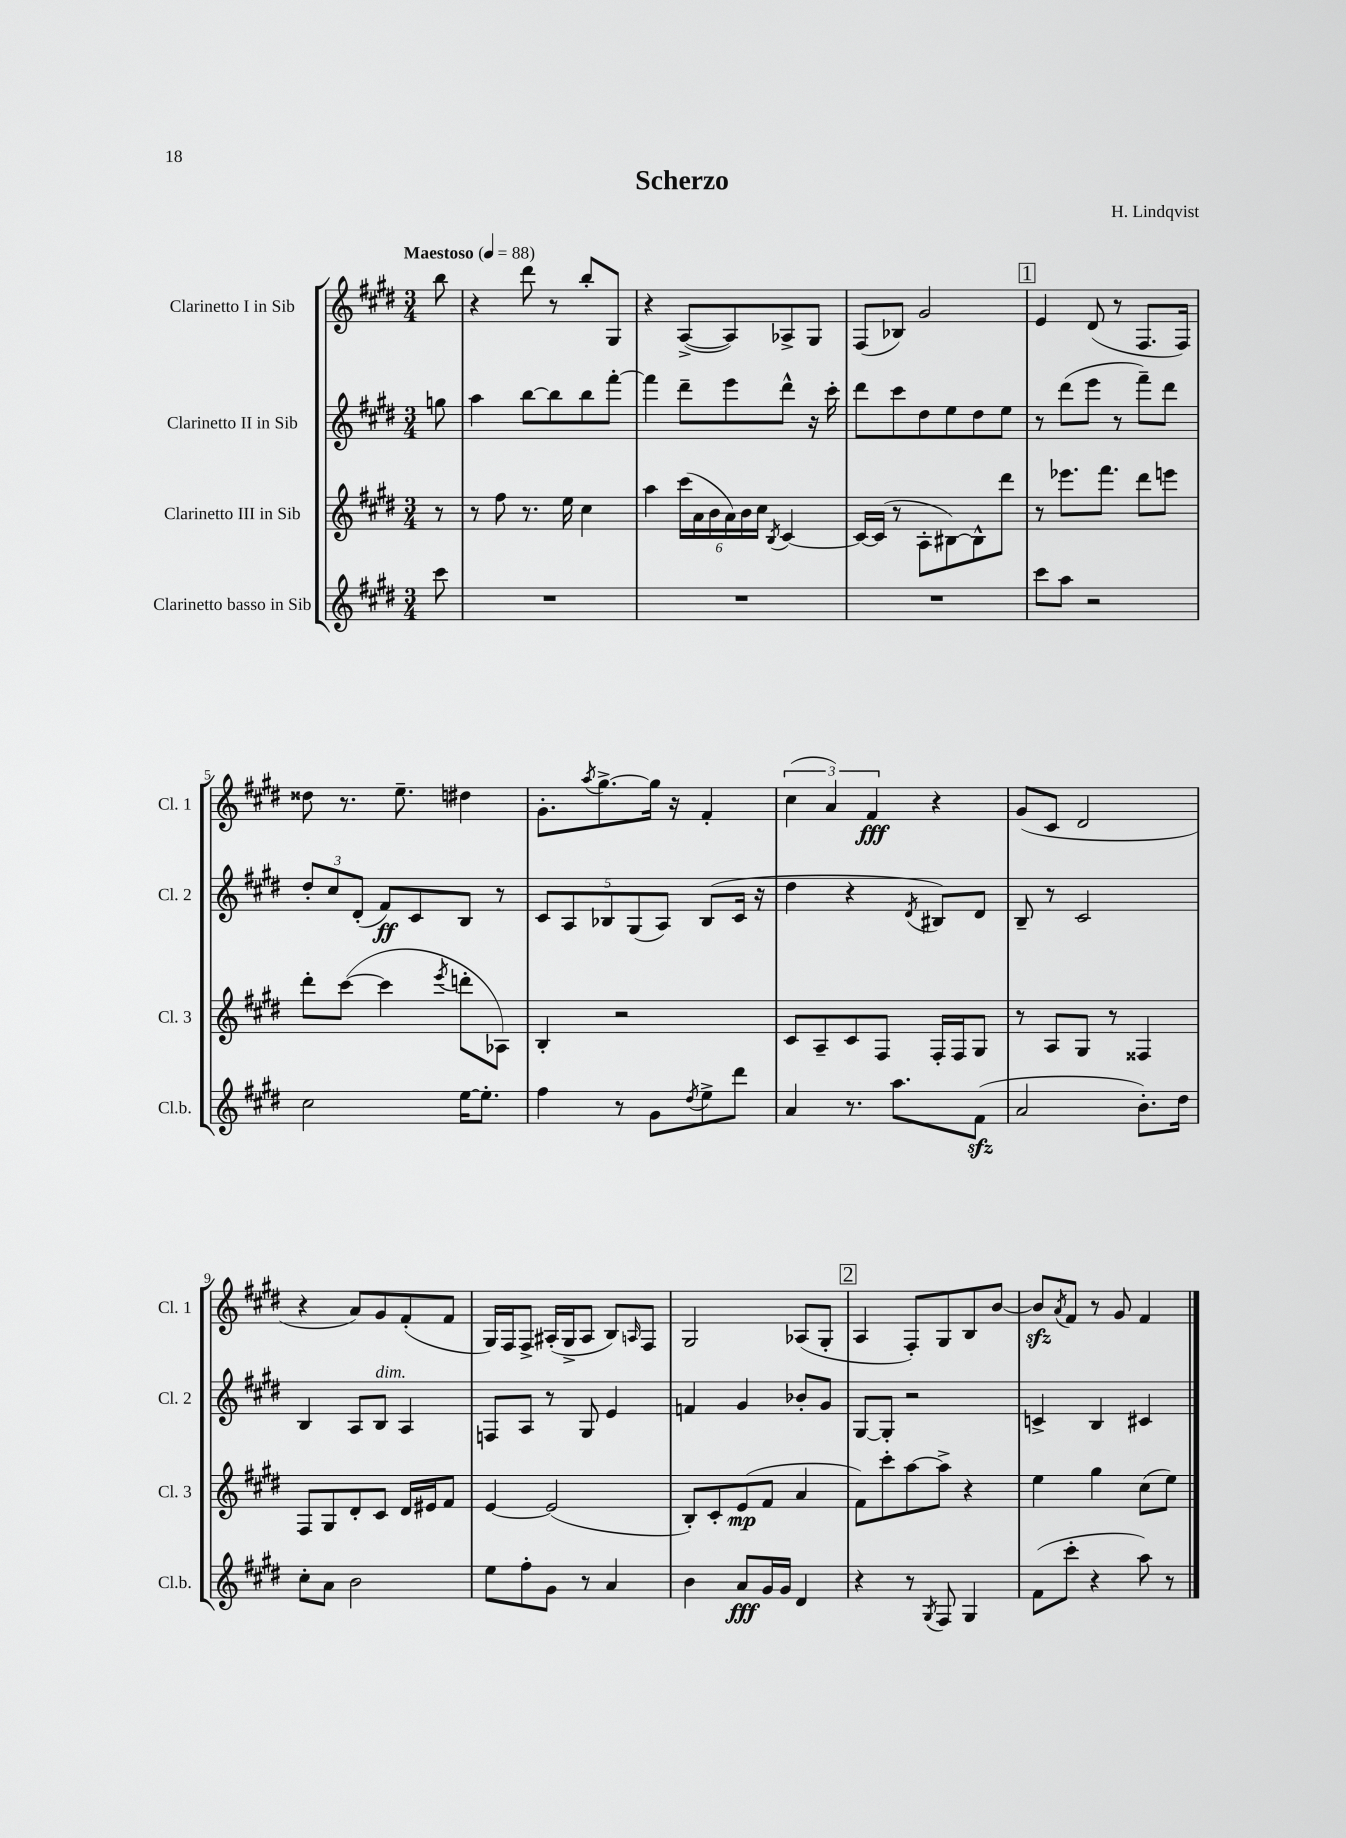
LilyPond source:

\header { title = "Scherzo" composer = "H. Lindqvist" }
<<
\new StaffGroup <<
\new Staff = "s0" \with { instrumentName = "Clarinetto I in Sib" shortInstrumentName = "Cl. 1" } {
    \clef treble \key e \major \numericTimeSignature \time 3/4 \partial 8 \tempo "Maestoso" 4 = 88
    b''8 |
    r4 dis'''8 r8 b''8-. gis8 |
    r4 a8~->( a8) aes8-> gis8 |
    fis8( bes8) gis'2 |
    \mark \markup { \box "1" } e'4 dis'8( r8 fis8. fis16) |
    disis''8 r8. e''8.-- dis''4 |
    gis'8.-. \acciaccatura { a''8 } gis''8.~-> gis''16 r16 fis'4-. |
    \tuplet 3/2 { cis''4( a'4) fis'4\fff } r4 |
    gis'8( cis'8 dis'2 |
    r4 a'8) gis'8 fis'8-.( fis'8 |
    gis16) fis16 fis8-> ais16-.( gis16-> ais8 b8) \grace { a16 } fis8 |
    gis2 aes8( gis8-. |
    \mark \markup { \box "2" } a4 fis8-.) gis8 b8 b'8~ |
    b'8\sfz \acciaccatura { a'8 } fis'8 r8 gis'8 fis'4 \bar "|." |
}
\new Staff = "s1" \with { instrumentName = "Clarinetto II in Sib" shortInstrumentName = "Cl. 2" } {
    \clef treble \key e \major \numericTimeSignature \time 3/4 \partial 8
    g''8 |
    a''4 b''8~ b''8 b''8 fis'''8~-. |
    fis'''4 dis'''8-- e'''8 dis'''8-^ r16 cis'''16-. |
    dis'''8 cis'''8 dis''8 e''8 dis''8 e''8 |
    \mark \markup { \box "1" } r8 dis'''8( e'''8 r8 fis'''8--) dis'''8 |
    \tuplet 3/2 { dis''8-. cis''8 dis'8-.( } fis'8\ff) cis'8 b8 r8 |
    \tuplet 5/4 { cis'8 a8 bes8 gis8( a8) } bes8( cis'16 r16 |
    dis''4 r4 \acciaccatura { dis'8 } bis8) dis'8 |
    b8-- r8 cis'2 |
    b4 a8 b8^\markup { \italic "dim." } a4 |
    f8 a8 r8 gis8 e'4 |
    f'4 gis'4 bes'8-. gis'8 |
    \mark \markup { \box "2" } gis8~ gis8-. r2 |
    c'4-> b4 cis'4 \bar "|." |
}
\new Staff = "s2" \with { instrumentName = "Clarinetto III in Sib" shortInstrumentName = "Cl. 3" } {
    \clef treble \key e \major \numericTimeSignature \time 3/4 \partial 8
    r8 |
    r8 fis''8 r8. e''16 cis''4 |
    a''4 \tuplet 6/4 { cis'''16( a'16 b'16 a'16) b'16 cis''16 } \acciaccatura { b8 } cis'4~ |
    cis'16~ cis'16( r8 a8-. bis8~) bis8-^ dis'''8 |
    \mark \markup { \box "1" } r8 ees'''8. fis'''8. dis'''8 e'''8 |
    dis'''8-. cis'''8~( cis'''4 \acciaccatura { e'''8 } d'''8-. aes8) |
    b4-. r2 |
    cis'8 a8-- cis'8 fis8 fis16-. fis16 gis8 |
    r8 a8 gis8 r8 fisis4 |
    fis8 gis8 dis'8-. cis'8 dis'16 eis'16 fis'8 |
    e'4~ e'2( |
    b8-.) cis'8-. e'8\mp( fis'8 a'4 |
    \mark \markup { \box "2" } fis'8) cis'''8-. a''8~ a''8-> r4 |
    e''4 gis''4 cis''8( e''8) \bar "|." |
}
\new Staff = "s3" \with { instrumentName = "Clarinetto basso in Sib" shortInstrumentName = "Cl.b." } {
    \clef treble \key e \major \numericTimeSignature \time 3/4 \partial 8
    cis'''8 |
    R2. |
    R2. |
    R2. |
    \mark \markup { \box "1" } cis'''8 a''8 r2 |
    cis''2 e''16~ e''8.-. |
    fis''4 r8 gis'8 \acciaccatura { dis''8 } e''8-> dis'''8 |
    a'4 r8. a''8. fis'8\sfz( |
    a'2 b'8.-.) dis''16 |
    cis''8-. a'8 b'2 |
    e''8 fis''8-. gis'8 r8 a'4 |
    b'4 a'8\fff gis'16 gis'16 dis'4 |
    \mark \markup { \box "2" } r4 r8 \acciaccatura { gis8 } fis8 gis4 |
    fis'8( cis'''8-. r4 a''8) r8 \bar "|." |
}
>>
>>
